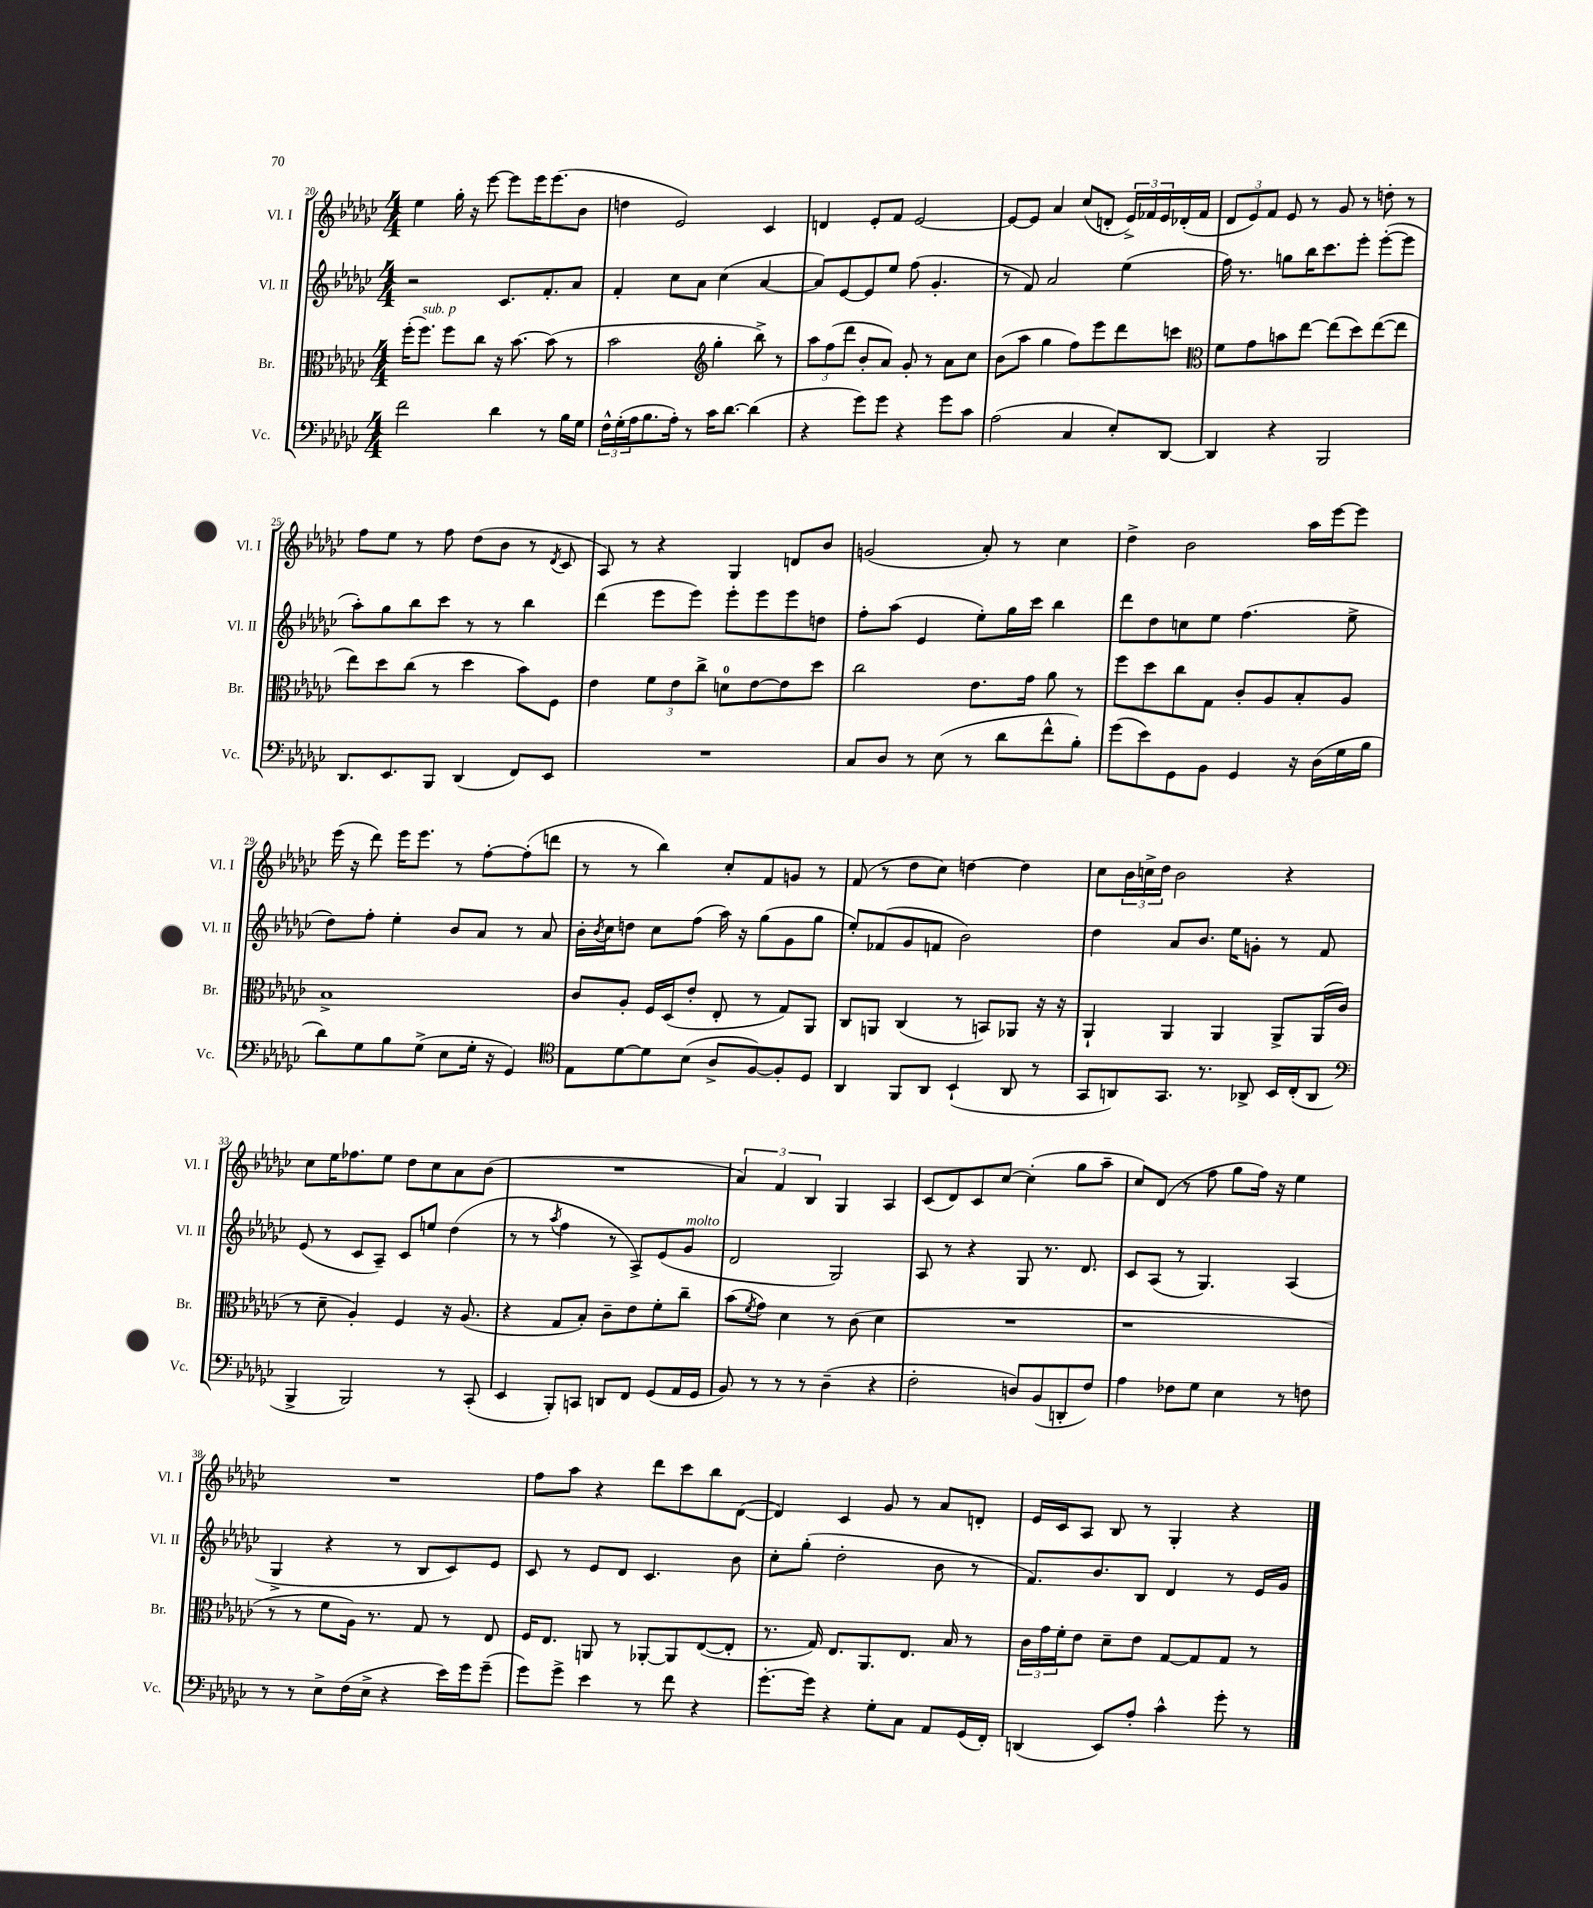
<<
\new StaffGroup <<
\new Staff = "s0" \with { instrumentName = "Vl. I" shortInstrumentName = "Vl. I" } {
    \clef treble \key ges \major \numericTimeSignature \time 4/4
    ees''4 ges''16-. r16 ees'''8~ ees'''8 ees'''16 ees'''8.( bes'8 |
    d''4 ees'2) ces'4 |
    d'4 ees'8-. f'8 ees'2~ |
    ees'8~ ees'8 aes'4 ces''8( d'8-. \tuplet 3/2 { ees'16->) fes'16 ees'16 } des'16-.( fes'16 |
    \tuplet 3/2 { des'8 ees'8) f'8 } ees'8 r8 ges'8 r8 d''8-. r8 |
    f''8 ees''8 r8 f''8 des''8( bes'8 r8 \acciaccatura { des'8 } ces'8 |
    aes8) r8 r4 ges4 d'8 bes'8 |
    g'2( aes'8-.) r8 ces''4 |
    des''4-> bes'2 aes''16 ees'''16~ ees'''8 |
    ees'''16( r16 des'''8) ees'''16 ees'''8. r8 f''8~-. f''8-.( d'''8 |
    r8 r8 bes''4) ces''8-. f'8 g'8 r8 |
    f'8( r8 des''8 ces''8) d''4~ d''4 |
    ces''8 \tuplet 3/2 { bes'16 c''16-> des''16 } bes'2 r4 |
    ces''8 ees''16 fes''8. ees''8 des''8 ces''8 aes'8 bes'8( |
    R1 |
    \tuplet 3/2 { aes'4) f'4 bes4 } ges4 aes4 |
    ces'8( des'8) ces'8 ces''8~ ces''4-.( ges''8 aes''8-- |
    ces''8) des'8( r8 f''8 ges''8 f''16) r16 ees''4 |
    R1 |
    f''8 aes''8 r4 des'''8 ces'''8 bes''8 des'8~( |
    des'4) ces'4 ges'8 r8 aes'8 d'8-. |
    ees'16 ces'16 aes8 bes8 r8 ges4-. r4 \bar "|." |
}
\new Staff = "s1" \with { instrumentName = "Vl. II" shortInstrumentName = "Vl. II" } {
    \clef treble \key ges \major \numericTimeSignature \time 4/4
    r2 ces'8. f'8.-. aes'8 |
    f'4-. ces''8 aes'8 ces''4( aes'4~ |
    aes'8) ees'8~ ees'8 ees''8 f''8( ges'4.-. |
    r8 f'8) aes'2 ees''4( |
    f''16) r8. g''8 bes''16 ces'''8. ees'''8-. ees'''8~-.( ees'''8 |
    aes''8-.) ges''8 bes''8 ces'''8 r8 r8 bes''4 |
    des'''4( ees'''8 ees'''8) ees'''8-. ees'''8 ees'''8 d''8 |
    f''8-. aes''8( ees'4 ees''8-.) ges''16 ces'''16 bes''4 |
    des'''8 des''8 c''8 ees''8 f''4.( ees''8-> |
    des''8) f''8-. ees''4-. bes'8 aes'8 r8 aes'8 |
    bes'16-. \acciaccatura { bes'8 } ces''16 d''8 ces''8 f''8( aes''16) r16 ges''8( ges'8 ges''8 |
    ees''8-.) fes'8( ges'8 f'8 bes'2) |
    des''4 aes'8 bes'8. ees''16 g'8-. r8 f'8 |
    ees'8( r8 ces'8 aes8--) ces'8 e''8 des''4( |
    r8 r8 \acciaccatura { aes''8 } f''4 r8 aes8->) ees'8( ges'8^\markup { \italic "molto" } |
    des'2 ges2) |
    aes8 r8 r4 ges8 r8. des'8. |
    ces'8 aes8( r8 ges4.) aes4( |
    ges4-> r4 r8 bes8 ces'8) ees'8 |
    ces'8 r8 ees'8 des'8 ces'4. bes'8 |
    ces''8-. ges''8-.( des''2-. bes'8 r8 |
    f'8.) bes'8. bes8 des'4 r8 ees'16 ges'16 \bar "|." |
}
\new Staff = "s2" \with { instrumentName = "Br." shortInstrumentName = "Br." } {
    \clef alto \key ges \major \numericTimeSignature \time 4/4
    f''16-.( f''8.^\markup { \italic "sub. p" }) f''8 ces''8 r16 bes'8.~ bes'8( r8 |
    bes'2 \clef treble ges''4-. bes''8->) r8 |
    \tuplet 3/2 { aes''8 f''8( des'''8 } bes'8-. aes'8) ges'8-. r8 aes'8 ces''8 |
    bes'8( aes''8 ges''4 f''8) ees'''8 des'''8 c'''8 |
    \clef alto f'8 ges'8 b'8 ees''8~ ees''8( des''8) ees''8~( ees''8 |
    ees''8) des''8 ces''8( r8 des''4 bes'8) f8 |
    ees'4 \tuplet 3/2 { f'8 ees'8 ces''8-> } d'8-0 ees'8~ ees'8 des''8 |
    ces''2 ees'8. ges'16 aes'8 r8 |
    f''8 des''8 ces''8 ges8 ces'8-. aes8 bes8-. aes8 |
    bes1-> |
    ces'8 aes8-. f16 des16( ees'8-. ees8-. r8 ges8) aes,8 |
    ces8 a,8 ces4( r8 b,8) aes,8 r16 r16 |
    aes,4-! aes,4 aes,4 aes,8-> aes,16( ces'16 |
    r8 des'8-- aes4-.) f4 r16 aes8.( |
    r4 ges8 bes8-.) ces'8-- ees'8 f'8-. ces''8-- |
    bes'8( \acciaccatura { f'8 } ges'8) des'4 r8 ces'8( des'4 |
    R1 |
    r1 |
    r8 r8 f'8 aes16) r8. ges8 r8 ees8 |
    f16 ees8. a,8 r8 aes,8~-. aes,8 ees8~( ees8-. |
    r8. ges16) ees8. aes,8. ees8. bes16 r8 |
    \tuplet 3/2 { ces'16 ges'16 f'16-. } ees'8 des'8-- ees'8 ges8~ ges8 ges8 r8 \bar "|." |
}
\new Staff = "s3" \with { instrumentName = "Vc." shortInstrumentName = "Vc." } {
    \clef bass \key ges \major \numericTimeSignature \time 4/4
    f'2 des'4 r8 bes16 ges16 |
    \tuplet 3/2 { f16-^ ges16-.( aes16 } bes8. aes16-.) r8 ces'16 des'8.~ des'4( |
    r4 ges'8) ges'8 r4 ges'8 ces'8 |
    aes2( ces4 ees8-.) des,8~ |
    des,4 r4 bes,,2 |
    des,8. ees,8. bes,,8 des,4( f,8) ees,8 |
    R1 |
    ces8 des8 r8 ees8( r8 des'8 f'8-^ bes8-.) |
    ges'8( ees'8) ges,8 bes,8 ges,4 r16 des16( ges16 bes16 |
    des'8) ges8 bes8 ges8->( ees8 ges16-. r16 ges,4) |
    \clef tenor ees8 des'8~ des'8 bes8( aes8-> f8~) f8-. des8 |
    aes,4 f,8 aes,8 bes,4-!( aes,8 r8 |
    ges,8 a,8) ges,8. r8. aes,8-> bes,16 ces16-.( aes,8 |
    \clef bass bes,,4-> bes,,2) r8 ces,8-.( |
    ees,4 bes,,8-.) c,8 d,8 f,8 ges,8( aes,16 ges,16 |
    bes,8) r8 r8 r8 des4--( r4 |
    f2-. d8) bes,8( d,8-. f8) |
    aes4 fes8 ges8 ees4 r8 f8 |
    r8 r8 ees8-> f16( ees16-> r4 ees'16) ges'16 ges'8--( |
    ges'8) ges'8-> ees'4 r8 f'8 r4 |
    ges'8.~-. ges'16 r4 ges8-. ces8 aes,8 ges,16( f,16-.) |
    d,4( ees,8) aes8-. ces'4-^ ges'8-. r8 \bar "|." |
}
>>
>>
\layout { \context { \Score currentBarNumber = #20 } }
